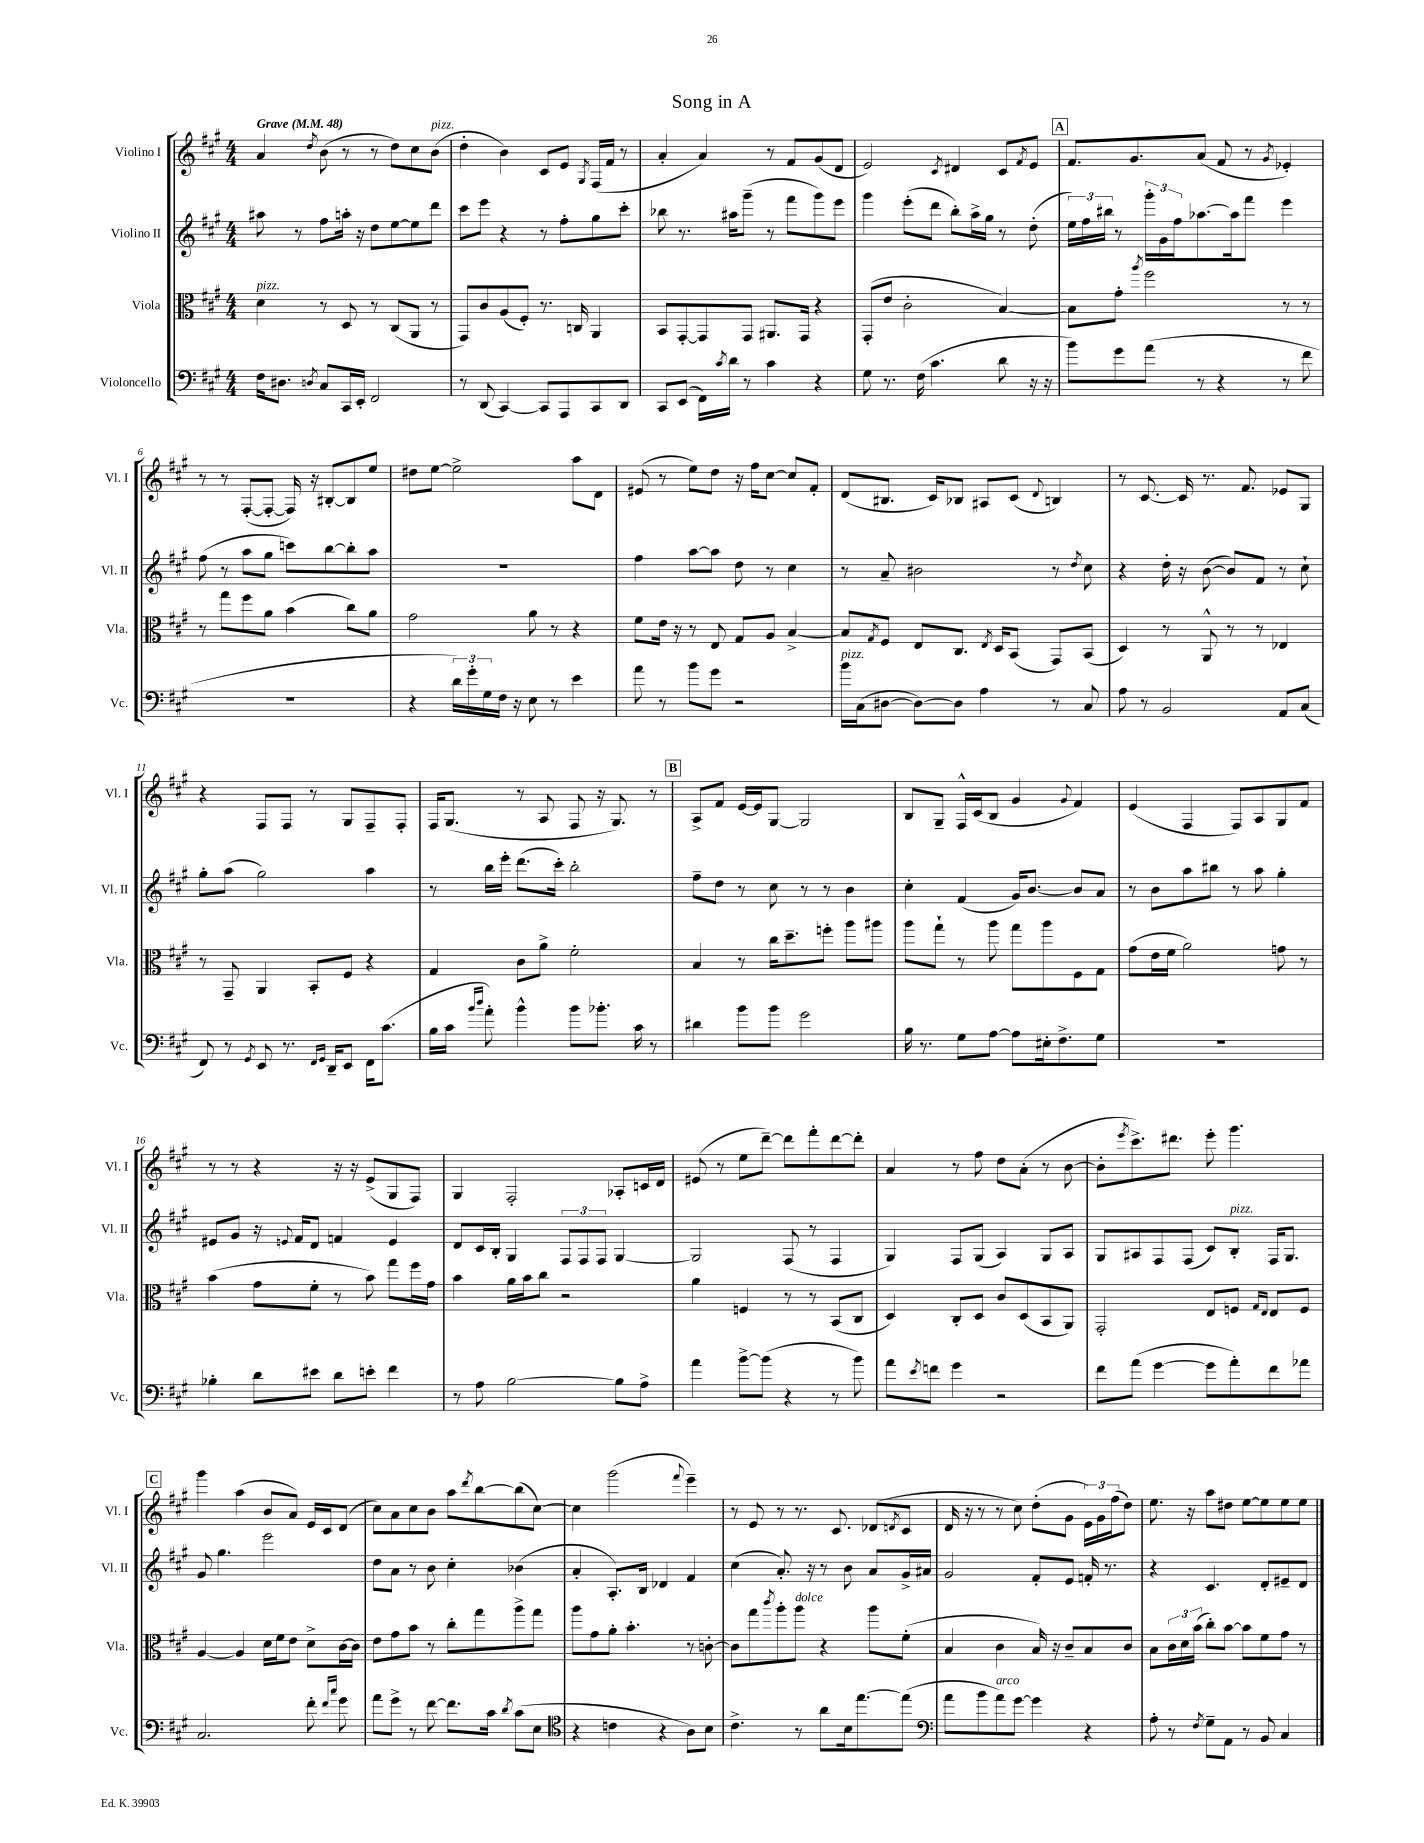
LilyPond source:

\header { title = "Song in A" }
<<
\new StaffGroup <<
\new Staff = "s0" \with { instrumentName = "Violino I" shortInstrumentName = "Vl. I" } {
    \clef treble \key a \major \numericTimeSignature \time 4/4 \tempo "Grave" 4 = 48
    a'4 \acciaccatura { d''8 } b'8( r8 r8 d''8) cis''8 b'8^\markup { \italic "pizz." }( |
    d''4-. b'4) cis'8 e'8 \acciaccatura { gis8 } fis16( fis'16 r8 |
    a'4-. a'4) r8 fis'8 gis'8( d'8 |
    e'2) \acciaccatura { cis'8 } dis'4 cis'8 \acciaccatura { fis'8 } e'8 |
    \mark \markup { \box "A" } fis'8. gis'8. a'8( fis'8 r8 \acciaccatura { gis'8 } ees'4-.) |
    r8 r8 fis8~-.( fis8~-. fis16) r16 bis8~-. bis8 e''8 |
    dis''8 e''8~ e''2-> a''8 d'8 |
    eis'8( r8 e''8) d''8 r16 fis''16 cis''8~ cis''8 fis'8-. |
    d'8( bis8. cis'16) bes8 ais8 cis'8( \appoggiatura { d'8 } b4) |
    r8 cis'8.~ cis'16 r8. fis'8. ees'8 gis8 |
    r4 fis8 fis8 r8 gis8 fis8-- fis8-. |
    fis16 gis8.( r8 a8 fis8 r16 gis8.) r8 |
    \mark \markup { \box "B" } a8-> fis'8 e'16~ e'16 gis8~ gis2 |
    b8 gis8-- fis16-^ cis'16( b8 gis'4 \appoggiatura { gis'8 } fis'4) |
    e'4( fis4 fis8) a8 gis8 fis'8 |
    r8 r8 r4 r16 r16 e'8->( gis8 fis8) |
    gis4 fis2-. aes8-. c'16 d'16 |
    eis'8( r8 e''8 d'''8~--) d'''8 fis'''8-. d'''8~ d'''8-. |
    a'4 r8 fis''8 d''8 a'8-.( r8 b'8~ |
    b'8-. \acciaccatura { e'''8 } cis'''8.->) dis'''8. e'''8-. gis'''4. |
    \mark \markup { \box "C" } gis'''4 a''4( b'8 a'8) e'16 cis'16 d'8( |
    cis''8) a'8 cis''8 b'8 a''8 \acciaccatura { d'''8 } b''8~ b''8( cis''8~) |
    cis''4 gis'''2( \appoggiatura { fis'''8 } e'''4--) |
    r8 e'8 r8 r8. cis'8. des'8( \acciaccatura { d'8 } cis'8 |
    d'16 r16 r8 r8 cis''8) d''8-.( gis'8 \tuplet 3/2 { e'16) gis'16 fis''16( } d''8) |
    e''8. r16 a''8 dis''8 e''8~ e''8 e''8 e''8 \bar "|." |
}
\new Staff = "s1" \with { instrumentName = "Violino II" shortInstrumentName = "Vl. II" } {
    \clef treble \key a \major \numericTimeSignature \time 4/4
    ais''8 r8 fis''8 a''16-. r16 d''8 e''8~ e''8 d'''8 |
    cis'''8 e'''8 r4 r8 fis''8-. gis''8 cis'''8-. |
    bes''8 r8. ais''16 gis'''8--( r8 fis'''8 gis'''8) e'''8 |
    gis'''4 e'''8-.( d'''8 b''8-.) a''16-> gis''16 r8 d''8-.( |
    \mark \markup { \box "A" } \tuplet 3/2 { e''16) fis''16 bis''16 } r8 \tuplet 3/2 { gis'''16-. gis'16 fis''16 } aes''8.~ aes''16 fis'''8 e'''4 |
    fis''8( r8 a''8 gis''8 c'''8) b''8~ b''8-. a''8 |
    R1 |
    fis''4 a''8~ a''8 d''8 r8 cis''4 |
    r8 a'8-- bis'2 r8 \acciaccatura { d''8 } cis''8 |
    r4 d''16-. r16 b'8~( b'8) fis'8 r8 cis''8-! |
    gis''8-. a''8( gis''2) a''4 |
    r8 b''16 e'''16-. d'''8.( cis'''16-.) b''2-. |
    \mark \markup { \box "B" } fis''8-- d''8 r8 cis''8 r8 r8 b'4 |
    cis''4-. fis'4( gis'16) b'8.~ b'8 a'8 |
    r8 b'8 a''8 bis''8 r8 a''8 gis''4-. |
    eis'8 gis'8 r16 \appoggiatura { e'8 } fis'16 d'8 f'4 e'4 |
    d'8 cis'16 b16-. gis4 \tuplet 3/2 { fis8 fis8 fis8 } gis4~ |
    gis2 fis8( r8 fis4 |
    gis4) fis8 gis8( a4) gis8 a8 |
    gis8 ais8 fis8 fis8( cis'8) b8-.^\markup { \italic "pizz." } fis16 gis8. |
    \mark \markup { \box "C" } gis'8 gis''4. e'''2 |
    d''8 a'8 r8 b'8 cis''4-. bes'4( |
    a'4-. a8.-.) b16 des'4 fis'4 |
    cis''4( a'8.-.) r16 r8 b'8 a'8 gis'16-> ais'16 |
    gis'2 fis'8-. e'8 f'16-. r8. |
    r4 cis'4. d'8-. eis'8-- d'8 \bar "|." |
}
\new Staff = "s2" \with { instrumentName = "Viola" shortInstrumentName = "Vla." } {
    \clef alto \key a \major \numericTimeSignature \time 4/4
    d'4^\markup { \italic "pizz." } r8 d8 r8 cis8( a,8 r8 |
    gis,8) cis'8 a8( fis8-.) r8. c16 a,4 |
    b,8 gis,8~-. gis,8 gis,8 ais,8. gis,16 r4 |
    gis,8-.( e'8 cis'2-. b4~) |
    \mark \markup { \box "A" } b8 gis'8-. \acciaccatura { a''8 } fis''2 r8 r8 |
    r8 gis''8 fis''8 a'8 b'4( cis''8) a'8 |
    gis'2 a'8 r8 r4 |
    fis'8 e'16 r16 r8 e8 gis8 a8 b4~-> |
    b8 \acciaccatura { gis8 } fis8 e8 cis8. \acciaccatura { e8 } d16 b,8( gis,8) b,8( |
    d4) r8 a,8-^ r8 r8 ees4 |
    r8 gis,8-- a,4 b,8-. fis8 r4 |
    gis4 cis'8 a'8-> fis'2-. |
    \mark \markup { \box "B" } b4 r8 cis''16 d''8.-- f''8-. a''8 ais''8 |
    a''8 gis''8-! r8 a''8 gis''8 a''8 fis8 gis8 |
    gis'8( e'16 fis'16 a'2) g'8 r8 |
    b'4( gis'8 fis'8-. r8 b'8) gis''8 fis''16 gis'16 |
    b'4 a'16 b'16 cis''8 r2 |
    a'4 f4 r8 r8 b,8( cis8 |
    d4) cis8-. d8 cis'8 d8( b,8 a,8) |
    gis,2-. e8 f8 \grace { gis16 e16 } e8 f8 |
    \mark \markup { \box "C" } a4~ a4 d'16 fis'16 e'8 d'8-> cis'16~ cis'16 |
    e'8 gis'8 b'8 r8 cis''8-. gis''8 a''8-> gis''8 |
    a''8 gis'8 a'8-. b'4.-. r8 c'8~-. |
    c'8 gis''8 \acciaccatura { cis'''8 } a''8-. a''8^\markup { \italic "dolce" } r4 a''8 fis'8-.( |
    b4 cis'4 b16) r16 cis'8-- b8 cis'8 |
    b8 \tuplet 3/2 { cis'16 d'16 b'16( } cis''8-.) b'8~ b'8 fis'8 gis'8 r8 \bar "|." |
}
\new Staff = "s3" \with { instrumentName = "Violoncello" shortInstrumentName = "Vc." } {
    \clef bass \key a \major \numericTimeSignature \time 4/4
    fis16 dis8. \acciaccatura { d8 } cis8 cis,16 e,16-. fis,2 |
    r8 d,8( cis,4~) cis,8 a,,8 cis,8 d,8 |
    cis,8 e,8( fis,16) \acciaccatura { cis'8 } d'16 r8 cis'4 r4 |
    gis8 r8. fis16( cis'4. d'8 r16 r16 |
    \mark \markup { \box "A" } b'8) gis'8 a'8( r8 r4 r8 fis'8 |
    R1 |
    r4 \tuplet 3/2 { d'16) gis'16-. gis16 } fis16 r16 e8 r8 e'4 |
    a'8 r8 b'8 gis'8 r2 |
    b'16^\markup { \italic "pizz." } cis16( dis8~ dis8~) dis8 a4 r8 cis8 |
    a8 r8 b,2 a,8 cis8( |
    fis,8) r8 \acciaccatura { gis,8 } e,8 r8. \grace { fis,16 gis,16 } d,16-- e,8 fis,16 cis'8.( |
    b16 cis'16 \grace { b'16 d''16 } a'8-.) b'4-^ b'8 bes'8.-. cis'16 r8 |
    \mark \markup { \box "B" } dis'4 b'8 b'8 gis'2 |
    b16 r8. gis8 a8~ a8 eis16-. fis8.-> gis8 |
    R1 |
    bes4-. d'8 eis'8 d'8 e'8-. fis'4 |
    r8 a8 b2~ b8 a8-> |
    a'4 b'8~-> b'8( r4 r8 b'8) |
    a'8 \acciaccatura { e'8 } f'8 gis'4 r2 |
    fis'8 a'8( gis'4~ gis'8 a'8-.) fis'8 aes'8 |
    \mark \markup { \box "C" } cis2. fis'8-. \grace { fis'16 cis''16 } gis'8 |
    a'8 gis'8-> r8 fis'8~ fis'8. cis'16 \acciaccatura { d'8 } cis'8( e8 |
    \clef tenor r4 c'4 r4 a8) b8 |
    cis'4.-> r8 a'8 b16 e''8.~ e''8( |
    \clef bass a'8 b'8 a'8^\markup { \italic "arco" }) gis'8~ gis'4 r4 |
    a8-. r8 \acciaccatura { fis8 } gis8-- a,8 r8 b,8 cis4 \bar "|." |
}
>>
>>
